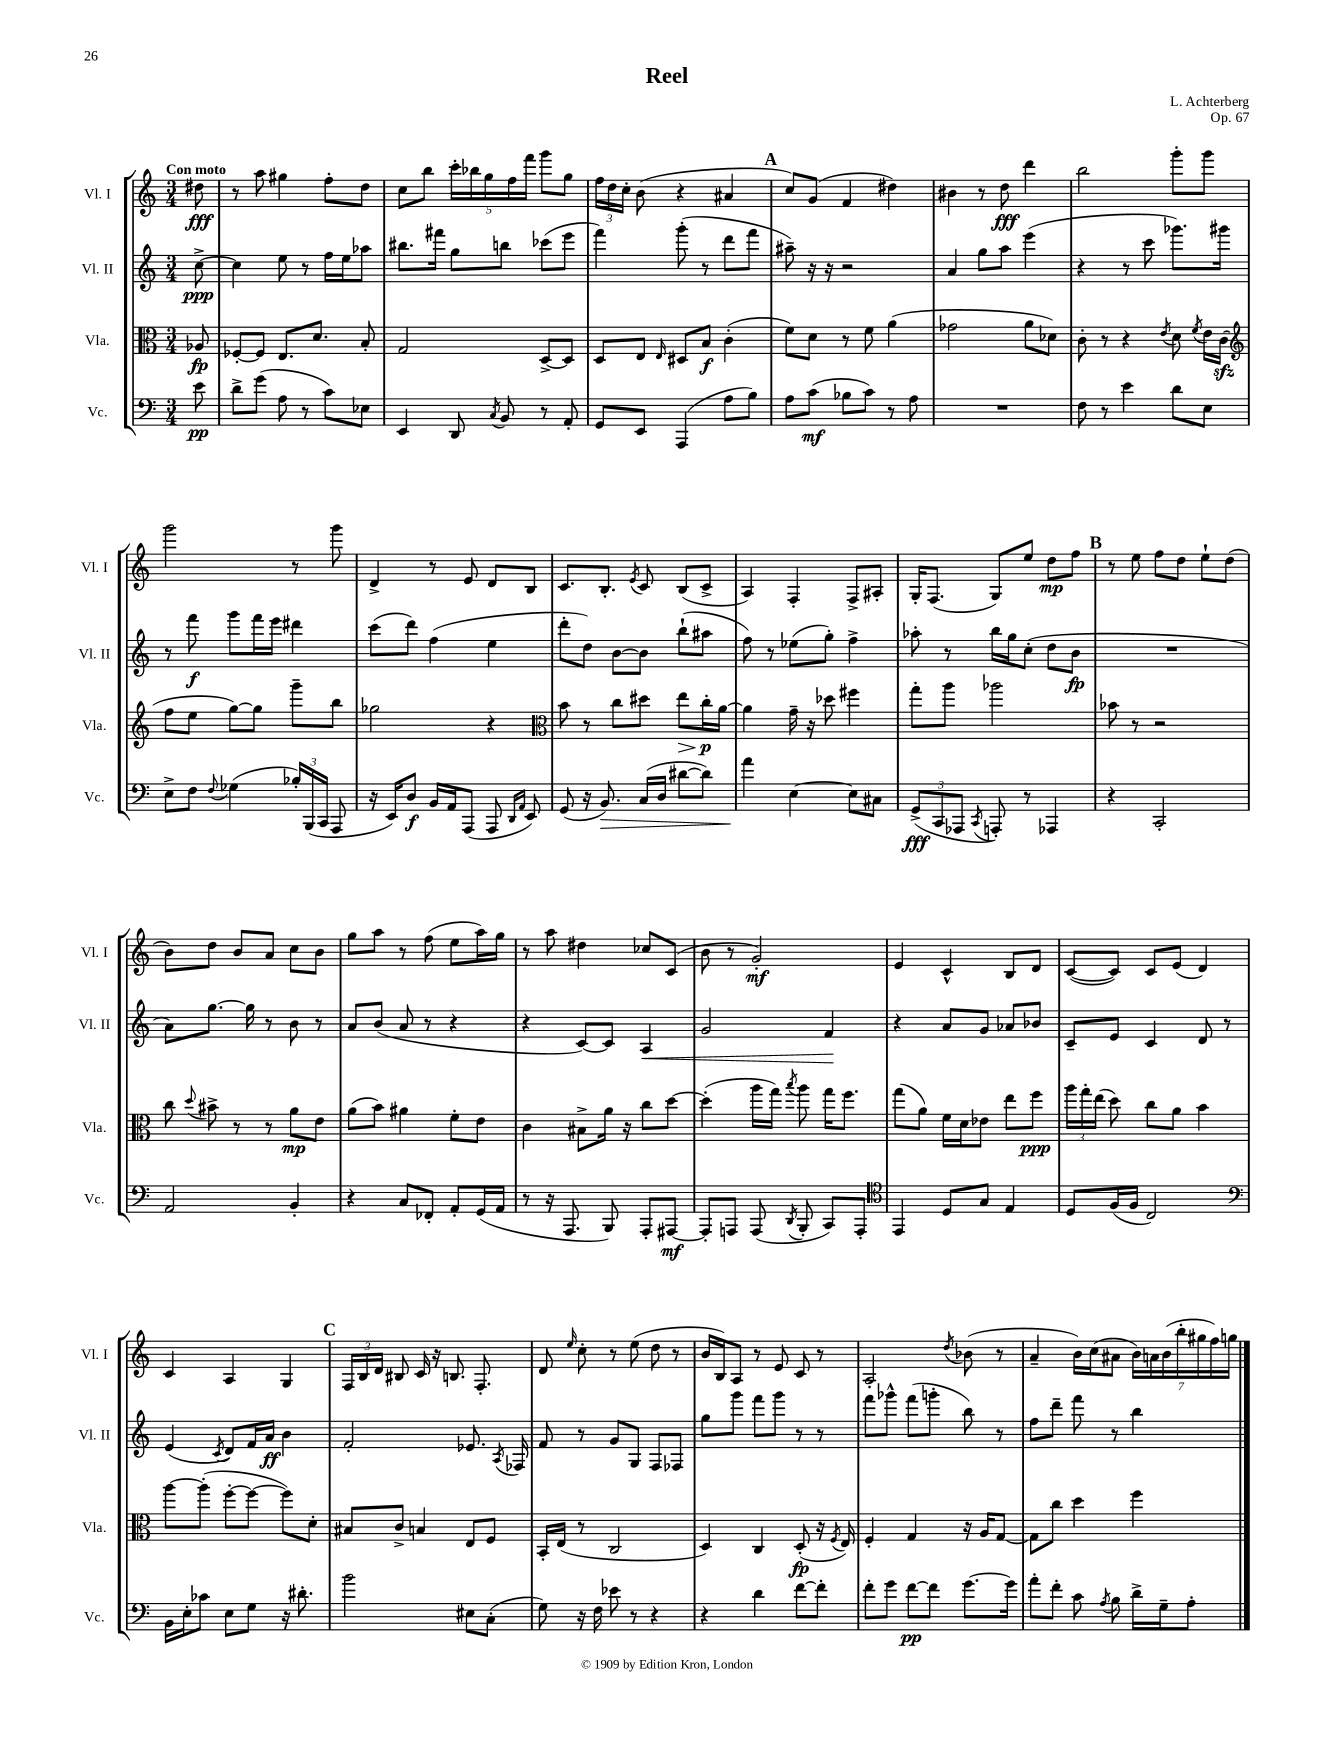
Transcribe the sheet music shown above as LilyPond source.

\header { title = "Reel" composer = "L. Achterberg" opus = "Op. 67" }
<<
\new StaffGroup <<
\new Staff = "s0" \with { instrumentName = "Vl. I" shortInstrumentName = "Vl. I" } {
    \clef treble \key c \major \numericTimeSignature \time 3/4 \partial 8 \tempo "Con moto"
    \autoBeamOff dis''8\fff |
    r8 a''8 gis''4 f''8[-. d''8] |
    c''8[ b''8] \tuplet 5/4 { c'''16[-. bes''16 g''16 f''16 f'''16] } g'''8[ g''8] |
    \tuplet 3/2 { f''16[ d''16 c''16]-. } b'8( r4 ais'4 |
    \mark \markup { \bold "A" } c''8[) g'8]( f'4 dis''4) |
    bis'4 r8 d''8\fff d'''4 |
    b''2 g'''8[-. g'''8] |
    g'''2 r8 g'''8 |
    d'4-> r8 e'8 d'8[ b8] |
    c'8.[ b8.]-. \acciaccatura { e'8 } c'8 b8[( c'8]-> |
    a4) f4-. f8[-> ais8]-. |
    g16[-. f8.]( g8[) e''8] d''8[\mp f''8] |
    \mark \markup { \bold "B" } r8 e''8 f''8[ d''8] e''8[-! d''8]( |
    b'8[) d''8] b'8[ a'8] c''8[ b'8] |
    g''8[ a''8] r8 f''8( e''8[ a''16) g''16] |
    r8 a''8 dis''4 ces''8[ c'8]( |
    b'8 r8 g'2-.\mf) |
    e'4 c'4-^ b8[ d'8] |
    c'8[~( c'8]) c'8[ e'8]( d'4) |
    c'4 a4 g4 |
    \mark \markup { \bold "C" } \tuplet 3/2 { f16[ b16 d'16] } bis8 c'16 r16 b8. f8.-. |
    d'8 \grace { e''16 } c''8-. r8 e''8( d''8 r8 |
    b'16[ b16) a8] r8 e'8 c'8 r8 |
    a2-. \acciaccatura { d''8 } bes'8( r8 |
    a'4-- b'16[) c''16( ais'8] \tuplet 7/4 { b'16[) a'16 b'16( b''16-. gis''16 f''16) g''16] } \bar "|." |
}
\new Staff = "s1" \with { instrumentName = "Vl. II" shortInstrumentName = "Vl. II" } {
    \clef treble \key c \major \numericTimeSignature \time 3/4 \partial 8
    \autoBeamOff c''8~->\ppp |
    c''4 e''8 r8 f''16[ e''16 aes''8] |
    bis''8.[ fis'''16] g''8[ b''8] ces'''8[( e'''8] |
    f'''4) g'''8-.( r8 d'''8[ f'''8] |
    \mark \markup { \bold "A" } ais''8--) r16 r16 r2 |
    a'4 g''8[ a''8] e'''4( |
    r4 r8 c'''8 ges'''8.[) gis'''16] |
    r8 f'''8\f g'''8[ f'''16 e'''16] dis'''4 |
    c'''8[( d'''8]) f''4( e''4 |
    d'''8[-. d''8]) b'8[~ b'8] b''8[-!( ais''8] |
    f''8) r8 ees''8[( g''8]-.) f''4-> |
    aes''8-. r8 b''16[ g''16 c''8]-.( d''8[ b'8]\fp |
    \mark \markup { \bold "B" } R2. |
    a'8[) g''8.]~ g''16 r8 b'8 r8 |
    a'8[ b'8]( a'8 r8 r4 |
    r4 c'8[~) c'8] a4\< |
    g'2 f'4\! |
    r4 a'8[ g'8] aes'8[ bes'8] |
    c'8[-- e'8] c'4 d'8 r8 |
    e'4( \acciaccatura { c'8 } d'8[) f'16 a'16]\ff b'4 |
    \mark \markup { \bold "C" } f'2-. ees'8. \acciaccatura { a8 } fes16 |
    f'8 r8 g'8[ g8] f8[ fes8] |
    g''8[ g'''8] f'''8[ g'''8] r8 r8 |
    f'''8[ ges'''8]-^ f'''8[( g'''8]-. b''8) r8 |
    f''8[ d'''8]-- f'''8 r8 b''4 \bar "|." |
}
\new Staff = "s2" \with { instrumentName = "Vla." shortInstrumentName = "Vla." } {
    \clef alto \key c \major \numericTimeSignature \time 3/4 \partial 8
    \autoBeamOff aes8\fp |
    fes8[~-. fes8] e8.[ d'8.] b8-. |
    g2 d8[~-> d8] |
    d8[ e8] \grace { e16 } dis8[ b8]\f c'4-.( |
    \mark \markup { \bold "A" } f'8[) d'8] r8 f'8 a'4( |
    ges'2 a'8[ des'8]) |
    c'8-. r8 r4 \acciaccatura { e'8 } d'8 \acciaccatura { f'8 } e'16[ c'16]\sfz( |
    \clef treble f''8[ e''8] g''8[~) g''8] g'''8[-- b''8] |
    ges''2 r4 |
    \clef alto b'8 r8 c''8[ dis''8] e''8[\> c''16-.\p\! a'16]~ |
    a'4 g'16-- r16 des''8 fis''4 |
    g''8[-. a''8] aes''2 |
    \mark \markup { \bold "B" } bes'8 r8 r2 |
    c''8 \appoggiatura { d''8 } bis'8-> r8 r8 a'8[\mp e'8] |
    a'8[( b'8]) ais'4 f'8[-. e'8] |
    c'4 bis8[-> a'16] r16 c''8[ d''8]~ |
    d''4-.( a''16[ g''16]) \acciaccatura { b''8 } a''8 g''16[ f''8.] |
    g''8[( a'8]) f'16[ d'16 ees'8] e''8[ f''8]\ppp |
    \tuplet 3/2 { a''16[ g''16-. e''16]( } d''8) c''8[ a'8] b'4 |
    a''8[~ a''8]-.( f''8[~-. f''8]~ f''8[) d'8]-. |
    \mark \markup { \bold "C" } bis8[ c'8]-> b4 e8[ f8] |
    b,16[-. e16]( r8 c2 |
    d4) c4 d8-.\fp( r16 \acciaccatura { f8 } e16) |
    f4-. g4 r16 a16[ g8]~ |
    g8[ c''8] d''4 f''4 \bar "|." |
}
\new Staff = "s3" \with { instrumentName = "Vc." shortInstrumentName = "Vc." } {
    \clef bass \key c \major \numericTimeSignature \time 3/4 \partial 8
    \autoBeamOff e'8\pp |
    d'8[-> g'8]( a8 r8 c'8[) ees8] |
    e,4 d,8 \acciaccatura { c8 } b,8 r8 a,8-. |
    g,8[ e,8] a,,4( a8[ b8]) |
    \mark \markup { \bold "A" } a8[ c'8]\mf( bes8[ c'8]) r8 a8 |
    R2. |
    f8 r8 e'4 d'8[ e8] |
    e8[-> f8] \appoggiatura { f8 } ges4( \tuplet 3/2 { bes16[-.) b,,16( c,16] } a,,8 |
    r16 e,16[) d8]\f b,16[ a,16 a,,8]( a,,8 \grace { d,16[ a,16] } e,8) |
    g,8( r16 b,8.\>) c16[( d16] dis'8[~ dis'8]) |
    a'4\! e4~ e8[ cis8] |
    \tuplet 3/2 { g,8[->\fff( c,8 aes,,8] } \acciaccatura { c,8 } a,,8-.) r8 aes,,4 |
    \mark \markup { \bold "B" } r4 c,2-. |
    a,2 b,4-. |
    r4 c8[ fes,8]-. a,8[-. g,16( a,16] |
    r8 r16 a,,8. b,,8) a,,8[-. ais,,8]~\mf |
    ais,,8[-. a,,8] a,,8( \acciaccatura { d,8 } b,,8-. c,8[) a,,8]-. |
    \clef tenor e,4 d8[ g8] e4 |
    d8[ f16( f16] c2) |
    \clef bass b,16[ e16-. ces'8] e8[ g8] r16 dis'8.-. |
    \mark \markup { \bold "C" } b'2 eis8[ c8]-.( |
    g8) r16 f16 ees'8 r8 r4 |
    r4 d'4 f'8[~ f'8]-. |
    f'8[-. g'8] f'8[~\pp f'8] g'8.[~ g'16] |
    a'8[-. f'8]-. c'8 \acciaccatura { a8 } b8 d'16[-> g16-- a8]-. \bar "|." |
}
>>
>>
\layout { \context { \Score \remove "Bar_number_engraver" } }
